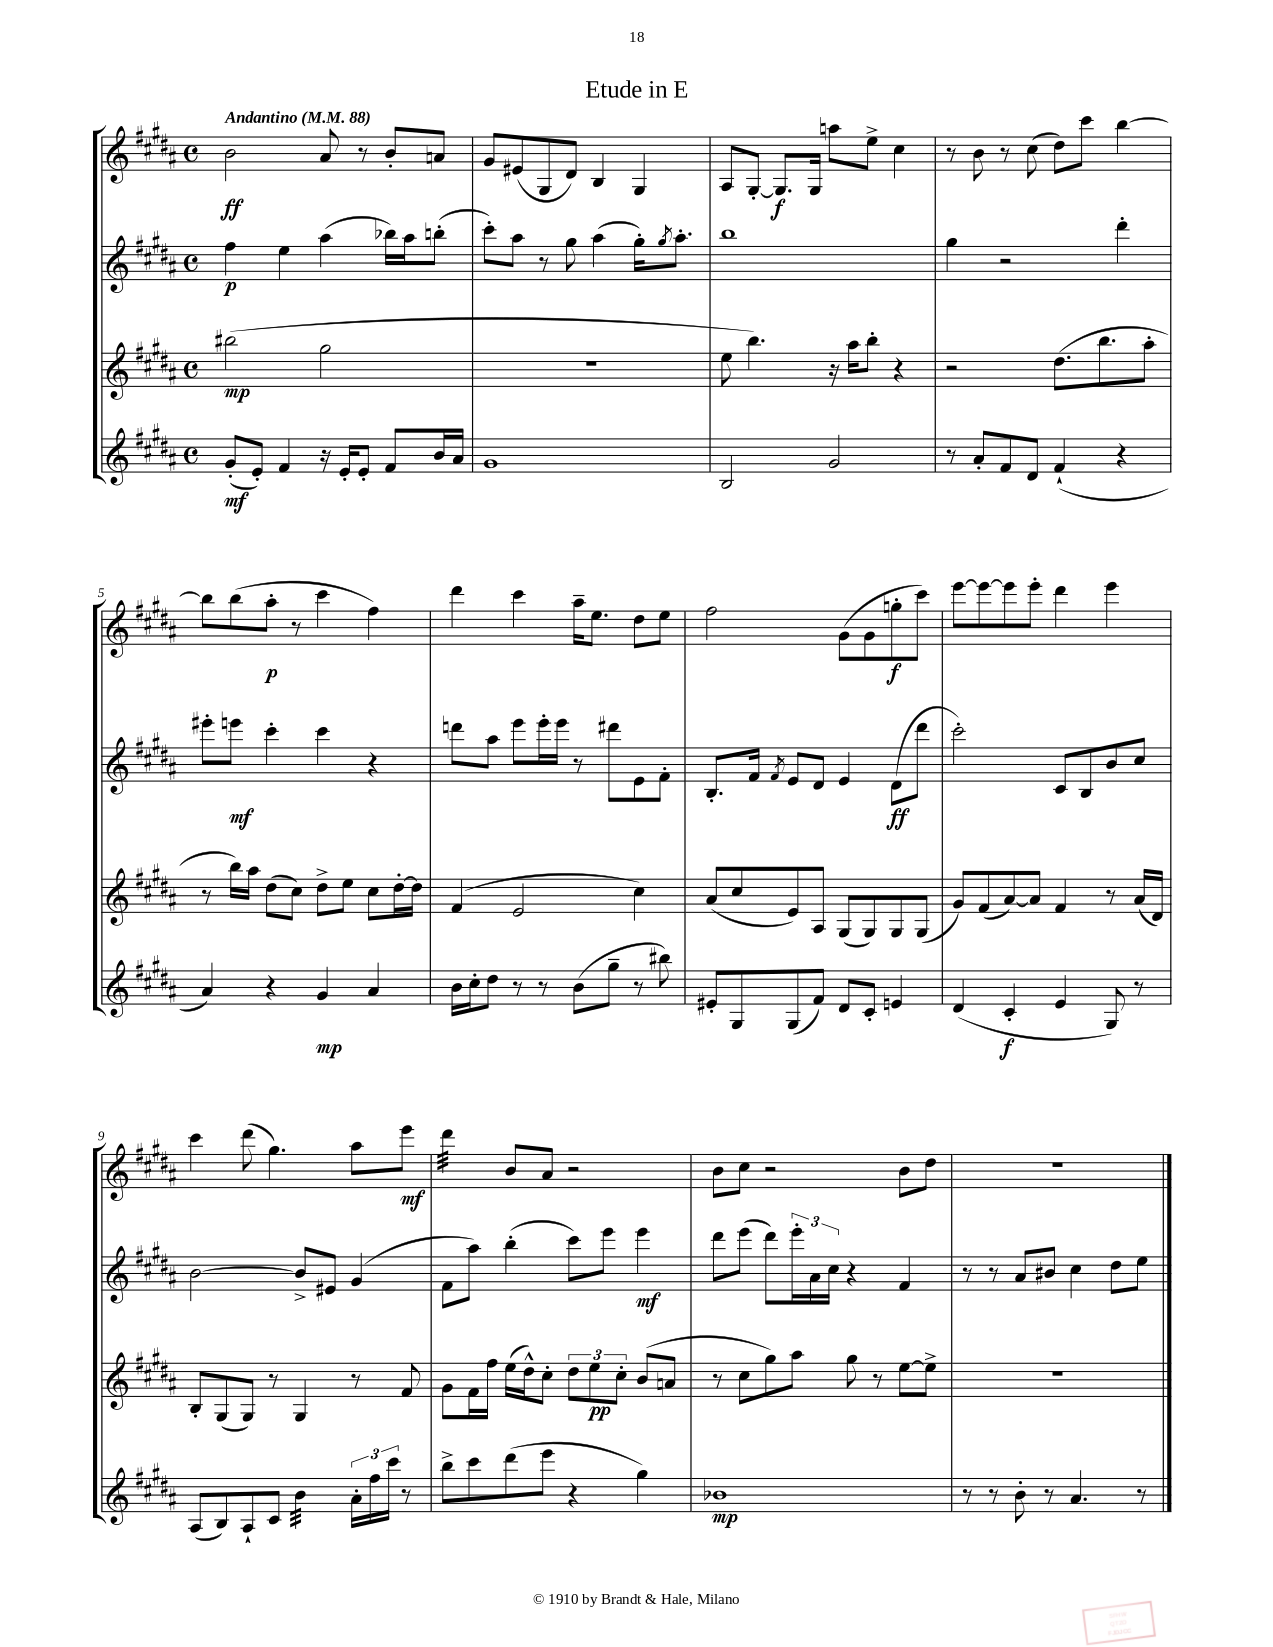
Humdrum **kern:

**kern	**kern	**kern	**kern
*staff4	*staff3	*staff2	*staff1
*clefG2	*clefG2	*clefG2	*clefG2
*k[f#c#g#d#a#]	*k[f#c#g#d#a#]	*k[f#c#g#d#a#]	*k[f#c#g#d#a#]
*M4/4	*M4/4	*M4/4	*M4/4
*met(c)	*met(c)	*met(c)	*met(c)
*MM88	*MM88	*MM88	*MM88
(8g#'	(2bb#	4ff#	2b
8e')	.	.	.
4f#	.	4ee	.
16r	2gg#	(4aa#	8a#
16e'	.	.	.
8e'	.	.	8r
8f#	.	16bb-)	8b'
.	.	16aa#	.
16b	.	(8bb'	8a
16a#	.	.	.
=	=	=	=
1g#	1r	8ccc#')	8g#
.	.	8aa#	(8e#
.	.	8r	8G#
.	.	8gg#	8d#)
.	.	(4aa#	4B
.	.	16gg#')	4G#
.	.	8qgg#	.
.	.	8.aa#'	.
=	=	=	=
2B	8ee	1bb	8A#
.	4.bb)	.	[8G#'
.	.	.	8.G#]
.	.	.	16G#
2g#	16r	.	8aa
.	16aa#	.	.
.	8bb'	.	8ee^
.	4r	.	4cc#
=	=	=	=
8r	2r	4gg#	8r
8a#'	.	.	8b
8f#	.	2r	8r
8d#	.	.	(8cc#
(4f#`	(8.dd#	.	8dd#)
.	.	.	8ccc#
.	8.bb	.	.
4r	.	4ddd#'	[4bb
.	8aa#'	.	.
=	=	=	=
4a#)	8r	8eee#'	8bb]
.	16bb)	8eee	(8bb
.	16aa#	.	.
4r	(8dd#	4ccc#'	8aa#'
.	8cc#)	.	8r
4g#	8dd#^	4ccc#	4ccc#
.	8ee	.	.
4a#	8cc#	4r	4ff#)
.	[16dd#'	.	.
.	16dd#]	.	.
=	=	=	=
16b	(4f#	8ddd	4ddd#
16cc#'	.	.	.
8dd#	.	8aa#	.
8r	2e	8eee	4ccc#
8r	.	16eee'	.
.	.	16eee	.
(8b	.	8r	16aa#~
.	.	.	8.ee
8gg#~	.	8ddd#	.
8r	4cc#)	8e	8dd#
8bb#)	.	8f#'	8ee
=	=	=	=
8e#'	(8a#	8.B'	2ff#
8G#	8cc#	.	.
.	.	16f#	.
.	.	8qf#	.
(8G#	8e)	8e	.
8f#)	8A#	8d#	.
8d#	(8G#	4e	(8g#
8c#'	8G#)	.	8g#
4e	8G#	(8d#	8gg'
.	(8G#	8ddd#	8ccc#)
=	=	=	=
(4d#	8g#)	2ccc#')	[8eee
.	(8f#	.	8eee_
4c#'	[8a#)	.	8eee]
.	8a#]	.	8eee'
4e	4f#	8c#	4ddd#
.	.	8B	.
8G#)	8r	8b	4eee
8r	(16a#	8cc#	.
.	16d#)	.	.
=	=	=	=
(8A#	8B'	[2b	4ccc#
8B)	(8G#	.	.
8A#`	8G#)	.	(8ddd#
8c#	8r	.	4.gg#)
4b	4G#	8b^]	.
.	.	8e#	.
24a#'	8r	(4g#	8aa#
24ff#	.	.	.
24ccc#	.	.	.
8r	8f#	.	8eee
=	=	=	=
8bb^	8g#	8f#	4ddd#
8ccc#	16f#	8aa#)	.
.	16ff#	.	.
(8ddd#	(16ee	(4bb'	8b
.	16dd#^^)	.	.
8eee	8cc#'	.	8a#
4r	12dd#	8ccc#)	2r
.	12ee	.	.
.	.	8eee	.
.	12cc#'	.	.
4gg#)	(8b	4eee	.
.	8a	.	.
=	=	=	=
1b-	8r	8ddd#	8b
.	8cc#	(8eee	8cc#
.	8gg#)	8ddd#)	2r
.	8aa#	24eee'	.
.	.	24a#	.
.	.	24cc#	.
.	8gg#	4r	.
.	8r	.	.
.	[8ee	4f#	8b
.	8ee^]	.	8dd#
=	=	=	=
8r	1r	8r	1r
8r	.	8r	.
8b'	.	8a#	.
8r	.	8b#	.
4.a#	.	4cc#	.
.	.	8dd#	.
8r	.	8ee	.
==	==	==	==
*-	*-	*-	*-
